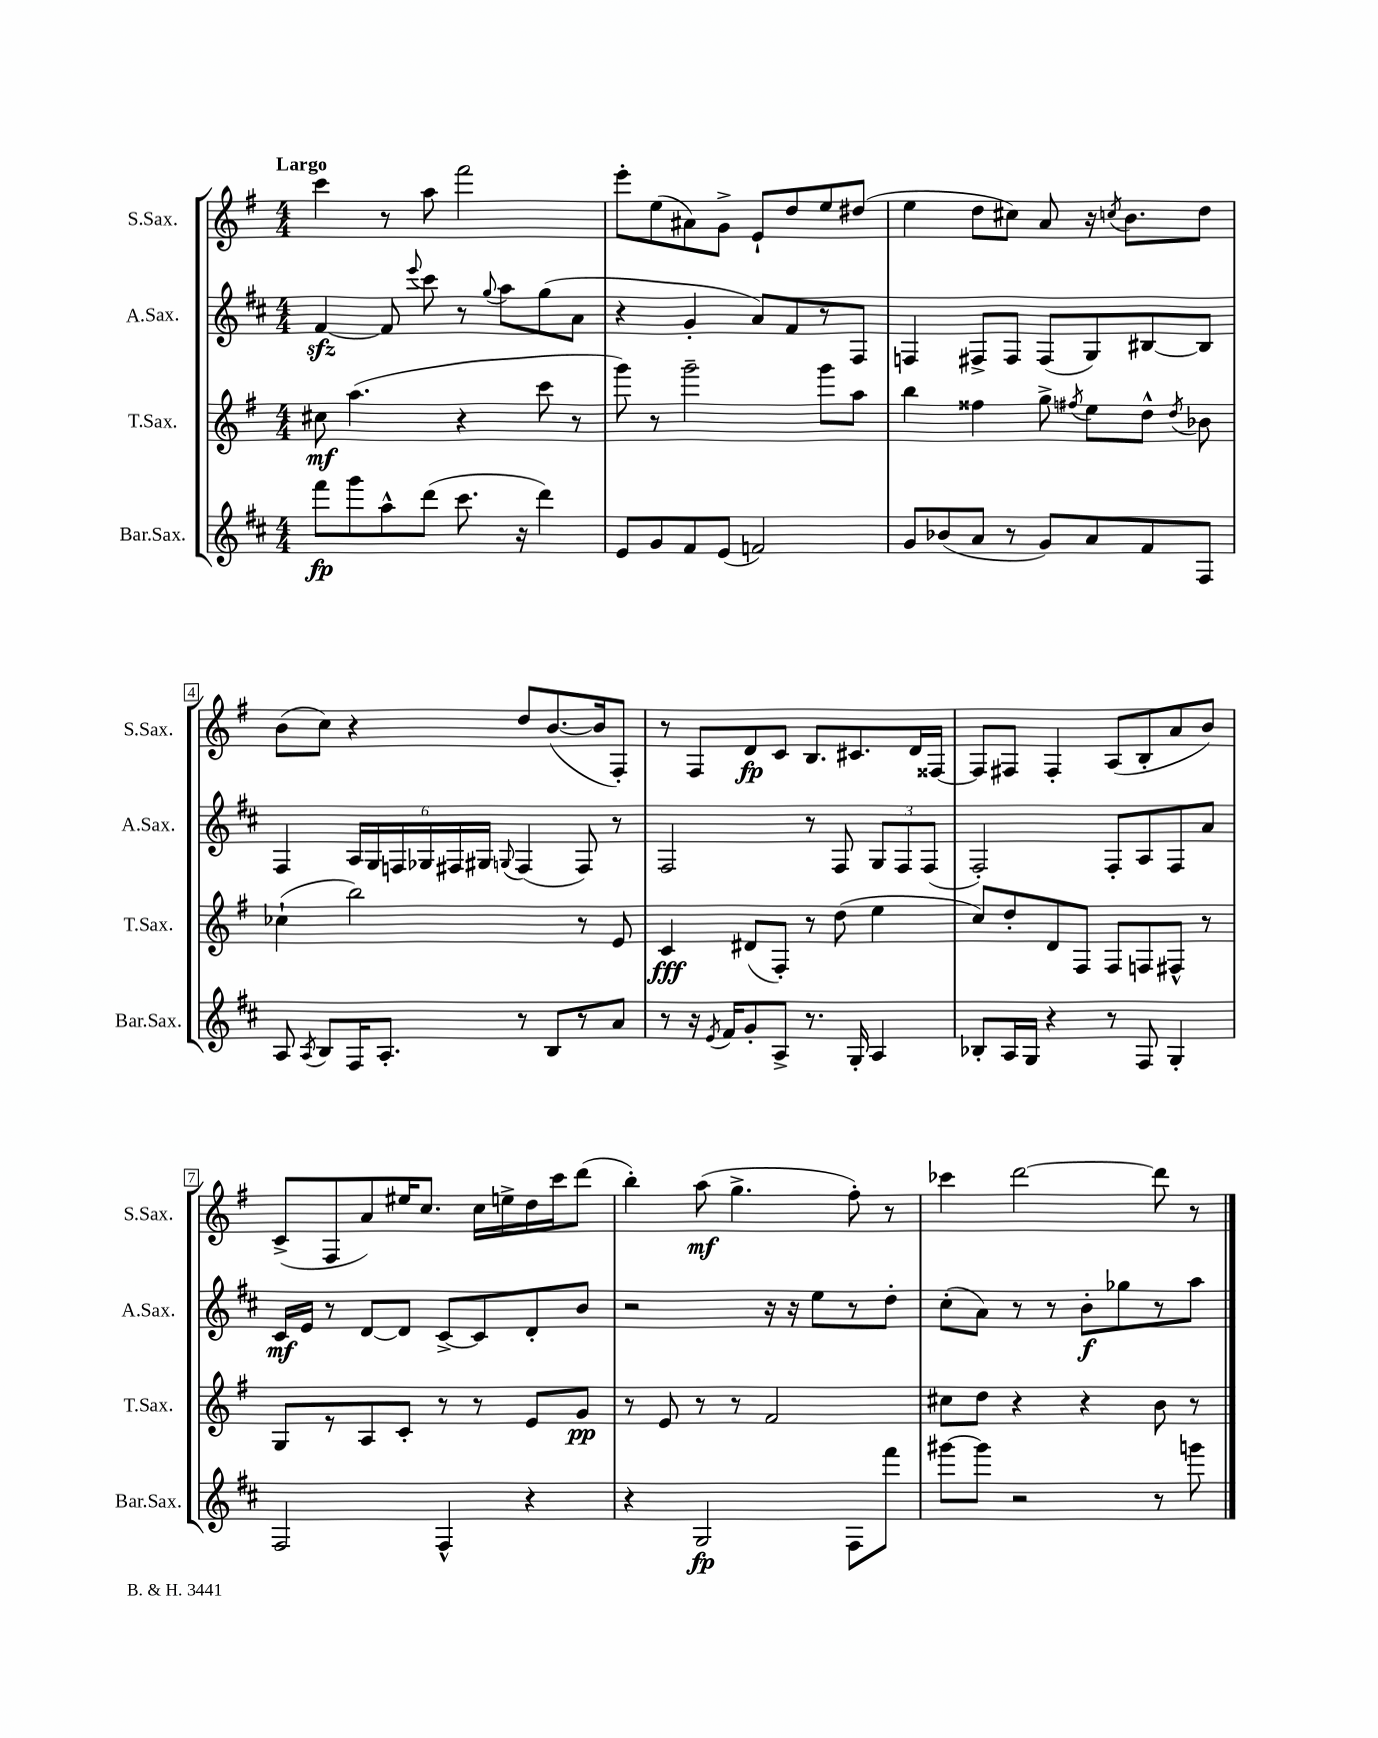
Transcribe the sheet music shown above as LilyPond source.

<<
\new StaffGroup <<
\new Staff = "s0" \with { instrumentName = "S.Sax." shortInstrumentName = "S.Sax." } {
    \clef treble \key g \major \numericTimeSignature \time 4/4 \tempo "Largo"
    \autoBeamOff c'''4 r8 a''8 fis'''2 |
    e'''8[-. e''8( ais'8) g'8]-> e'8[-! d''8 e''8 dis''8]( |
    e''4 d''8[ cis''8]) a'8 r16 \acciaccatura { c''8 } b'8.[ d''8] |
    b'8[( c''8]) r4 d''8[ b'8.~( b'16 fis8]-.) |
    r8 fis8[ d'8\fp c'8] b8.[ cis'8. d'16 fisis16]~ |
    fisis8[ fis8] fis4-. a8[( b8-. a'8 b'8]) |
    c'8[->( fis8 a'8) eis''16 c''8.] c''16[ e''16-> d''16 c'''16 d'''8]( |
    b''4-.) a''8\mf( g''4.-> fis''8-.) r8 |
    ces'''4 d'''2~ d'''8 r8 \bar "|." |
}
\new Staff = "s1" \with { instrumentName = "A.Sax." shortInstrumentName = "A.Sax." } {
    \clef treble \key d \major \numericTimeSignature \time 4/4
    \autoBeamOff fis'4~\sfz fis'8 \appoggiatura { e'''8 } cis'''8 r8 \appoggiatura { g''8 } a''8[ g''8( a'8] |
    r4 g'4-. a'8[) fis'8 r8 fis8] |
    f4 fis8[-> fis8] fis8[( g8) bis8~ bis8] |
    fis4 \tuplet 6/4 { a16[ g16 f16 ges16 fis16 gis16] } \appoggiatura { g8 } fis4( fis8) r8 |
    fis2 r8 fis8 \tuplet 3/2 { g8[ fis8 fis8]( } |
    fis2-.) fis8[-. a8 fis8 a'8] |
    cis'16[\mf e'16] r8 d'8[~ d'8] cis'8[~-> cis'8 d'8-. b'8] |
    r2 r16 r16 e''8[ r8 d''8]-. |
    cis''8[-.( a'8]) r8 r8 b'8[-.\f ges''8 r8 a''8] \bar "|." |
}
\new Staff = "s2" \with { instrumentName = "T.Sax." shortInstrumentName = "T.Sax." } {
    \clef treble \key g \major \numericTimeSignature \time 4/4
    \autoBeamOff cis''8\mf a''4.( r4 c'''8 r8 |
    g'''8) r8 g'''2-- g'''8[ a''8] |
    b''4 fisis''4 g''8-> \acciaccatura { fis''8 } e''8[ d''8]-^ \acciaccatura { d''8 } bes'8 |
    ces''4-!( b''2) r8 e'8 |
    c'4\fff dis'8[( fis8]-.) r8 d''8( e''4 |
    c''8[) d''8-. d'8 fis8] fis8[ f8 fis8]-^ r8 |
    g8[ r8 a8 c'8]-. r8 r8 e'8[ g'8]\pp |
    r8 e'8 r8 r8 fis'2 |
    cis''8[ d''8] r4 r4 b'8 r8 \bar "|." |
}
\new Staff = "s3" \with { instrumentName = "Bar.Sax." shortInstrumentName = "Bar.Sax." } {
    \clef treble \key d \major \numericTimeSignature \time 4/4
    \autoBeamOff fis'''8[\fp g'''8 a''8-^ d'''8]( cis'''8. r16 d'''4) |
    e'8[ g'8 fis'8 e'8]( f'2) |
    g'8[ bes'8( a'8] r8 g'8[) a'8 fis'8 fis8] |
    a8 \acciaccatura { a8 } b8[ fis16 a8.]-. r8 b8[ r8 a'8] |
    r8 r16 \acciaccatura { e'8 } fis'16[ g'8-. a8]-> r8. g16-. a4 |
    bes8[-. a16 g16] r4 r8 fis8 g4-. |
    fis2 fis4-^ r4 |
    r4 g2\fp fis8[ fis'''8] |
    gis'''8[~ gis'''8] r2 r8 g'''8 \bar "|." |
}
>>
>>
\layout { \context { \Score \override BarNumber.stencil = #(make-stencil-boxer 0.1 0.3 ly:text-interface::print) } }
